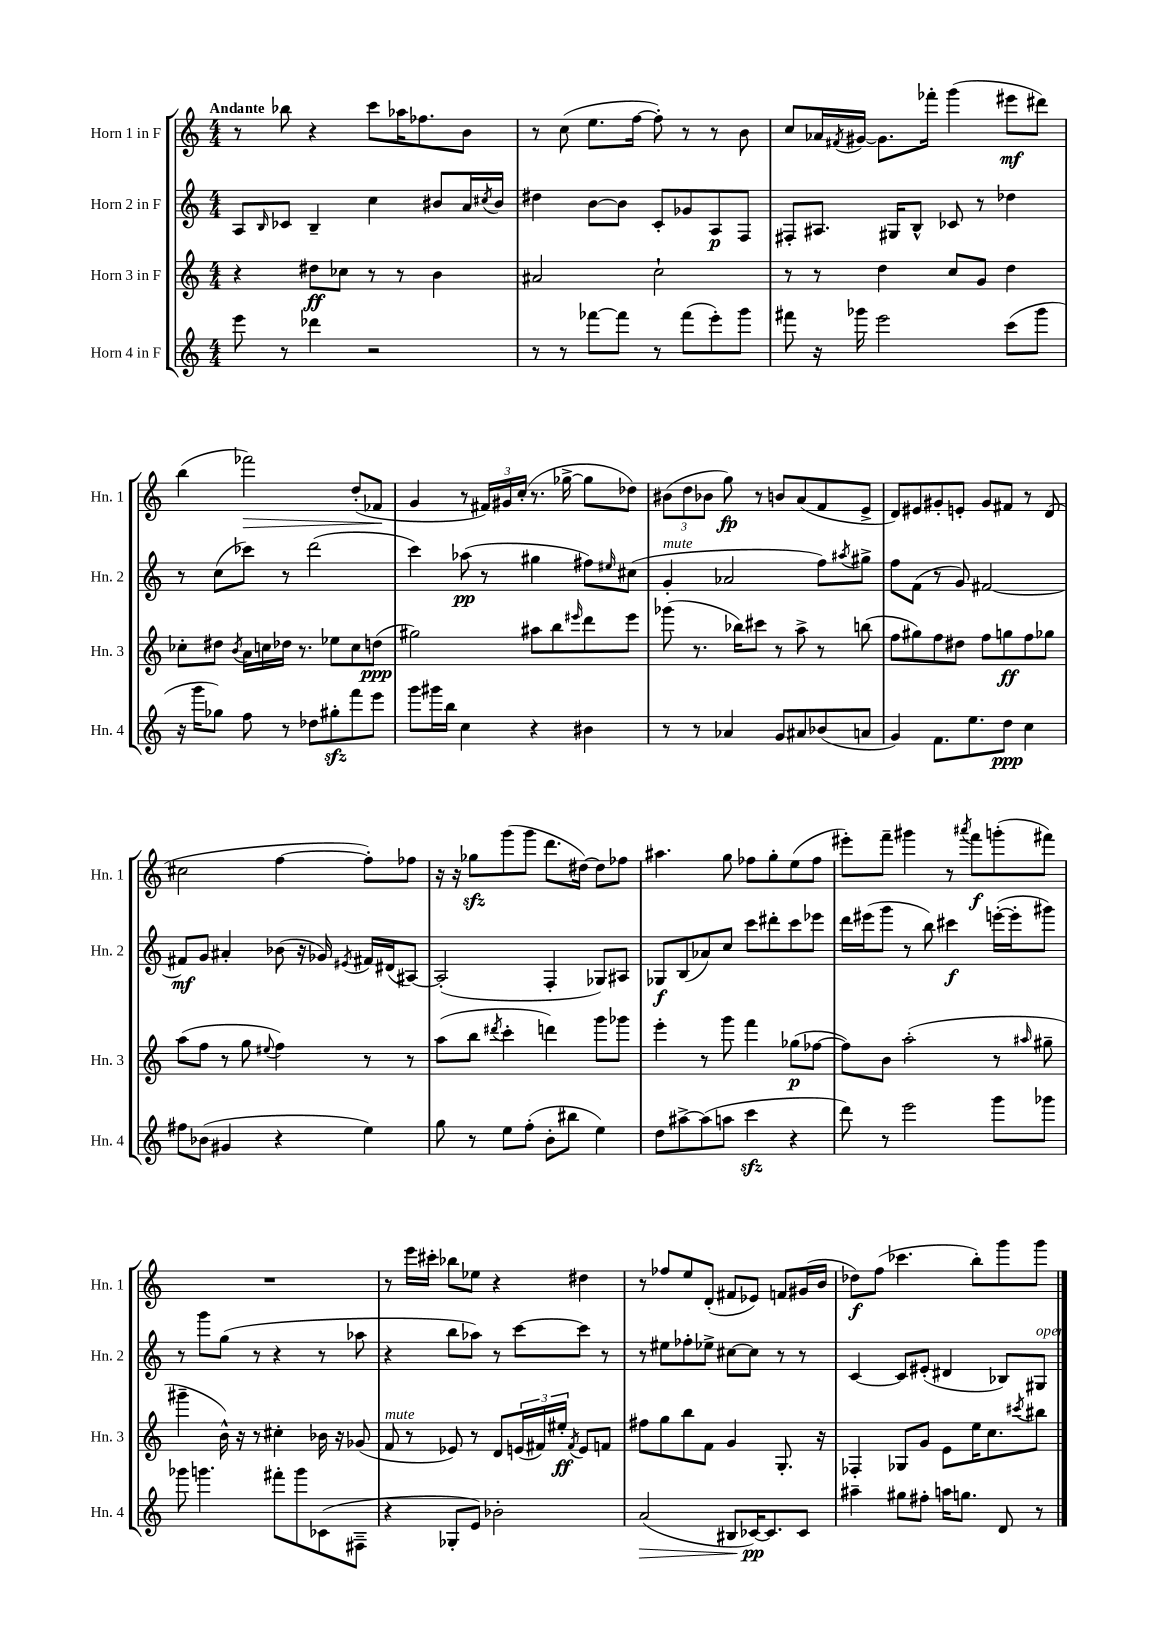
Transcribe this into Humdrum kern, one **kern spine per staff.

**kern	**kern	**kern	**kern
*staff4	*staff3	*staff2	*staff1
*clefG2	*clefG2	*clefG2	*clefG2
*k[]	*k[]	*k[]	*k[]
*M4/4	*M4/4	*M4/4	*M4/4
8eee\	4r	8A/L	8r
.	.	16qqB/	.
8r	.	8c-/J	8bb-\
4ddd-\	8dd#\L	4B~/	4r
.	8cc-\J	.	.
2r	8r	4cc\	8ccc\L
.	8r	.	16aa-\K
.	.	.	8.ff-\
.	4b\	8b#/L	.
.	.	16a/L	8b\J
.	.	8qcc#/	.
.	.	16b#/JJ	.
=	=	=	=
8r	2a#/	4dd#\	8r
8r	.	.	(8cc\
[8fff-\L	.	[8b\L	8.ee\L
8fff-\]J	.	8b\]J	.
.	.	.	[16ff\Jk
8r	2cc`\	8c'/L	8ff'\])
(8fff-\L	.	8g-/	8r
8eee'\)	.	8A/	8r
8ggg\J	.	8F/J	8b\
=	=	=	=
8fff#\	8r	8F#'/L	8cc/L
16r	8r	8.A#/J	16a-/L
.	.	.	8qf#/
16ggg-\	.	.	[16g#/JJ
2eee\	4dd\	.	8.g#\]L
.	.	16G#/LK	.
.	.	8B^^/J	.
.	.	.	16fff-'\Jk
.	8cc/L	8c-/	(4ggg\
.	8g/J	8r	.
(8ccc\L	4dd\	4dd-\	8eee#\L
8ggg-\J	.	.	8ddd#\J)
=	=	=	=
16r	8cc-'\L	8r	(4bb\
16ggg\LK	.	.	.
8gg-\J)	8dd#\J	(8cc\L	.
.	8qb/	.	.
8ff\	16a\LL	8ccc-\J)	2fff-\)
.	16cc\	.	.
8r	16dd-\JJ	8r	.
.	8.r	.	.
8dd-\L	.	(2ddd\	.
8gg#'\	8ee-\L	.	.
8fff\	8cc\	.	(8dd'/L
8eee\J	(8dd\J	.	8f-/J
=	=	=	=
8ggg\L	2gg#\)	4ccc\)	4g/
16ggg#\L	.	.	.
16bb\JJ	.	.	.
4cc\	.	(8aa-\	8r
.	.	8r	24f#/LL)
.	.	.	24g#/
.	.	.	(24cc'/JJ
4r	8aa#\L	4gg#\	8.r
.	8bb\	.	.
.	.	.	[16gg-^\
.	16qqeee#/	.	.
4b#\	8ddd\	8ff#\L)	8gg-\]L
.	.	16qqee#/	.
.	8eee#\J	(8cc#\J	8dd-\J)
=	=	=	=
8r	(8ggg-\	4g'/	(12b#\L
.	.	.	12dd\
8r	8.r	.	.
.	.	.	12b-\J
4a-/	.	2a-/	8gg\)
.	16bb-\LK)	.	.
.	8ccc#\J	.	8r
8g/L	8r	.	8b/L
8a#/	8aa^\	.	(8a/
(8b-/	8r	8ff\L)	8f/
.	.	8qaa#/	.
8a/J	(8bb\	8gg#^\J	8e^/J
=	=	=	=
4g/)	8ff\L	8ff\L	8d/L)
.	8gg#\)	(8f\J	8e#/
8.f\L	8ff\	8r	8g#'/
.	8dd#\J	8g/)	8e'/J
8.ee\	.	.	.
.	8ff\L	[2f#/	8g#/L
8dd\J	8gg\	.	8f#/J
4cc\	8ff\	.	8r
.	8gg-\J	.	(8d/
=	=	=	=
8ff#\L	(8aa\L	8f#/]L	2cc#\
(8b-\J	8ff\J	8g/J	.
4g#/	8r	4a#'/	.
.	8gg\	.	.
.	8qqee#/	.	.
4r	4ff\)	(8b-\	[4ff\
.	.	16r	.
.	.	16g-/)	.
.	.	8qe#/	.
4ee\)	8r	16f#/LL	8ff'\]L)
.	.	(16d#/J	.
.	8r	[8A#/J)	8ff-\J
=	=	=	=
8gg\	(8aa\L	(2A#'/]	16r
.	.	.	16r
8r	8bb\J	.	8gg-\L
.	8qddd#/	.	.
8ee\L	4ccc'\	.	(8ggg\
(8ff'\J	.	.	8ggg\J
8b'\L	4ddd\)	4F'/	8.ddd\L
8bb#\J	.	.	.
.	.	.	[16dd#\Jk)
4ee\)	8ggg\L	8G-/L)	8dd#\]L
.	8ggg-\J	8A#/J	8ff-\J
=	=	=	=
8dd\L	4eee'\	8G-/L	4.aa#\
[8aa#^\	.	(8B/	.
(8aa#\]	8r	8a-/)	.
8aa\J	8ggg\	8cc/J	8gg\
4ccc\	4fff\	8ccc\L	8ff-\L
.	.	8ddd#'\	8gg'\
4r	(8gg-\L	8ccc\	(8ee\
.	[8ff-\J	8eee-\J	8ff-\J
=	=	=	=
8ddd\)	8ff-\]L)	16ddd\LL	8eee#'\L)
.	.	(16eee#\J	.
8r	8b\J	8ggg\J	8fff~\J
2eee\	(2aa'\	8r	4ggg#\
.	.	8bb\)	.
.	.	4ccc#\	8r
.	.	.	8qaaa#/
.	.	.	8fff\L
8ggg\L	8r	([16eee'\LL	(8ggg'\
.	.	16eee'\]J	.
.	16qqaa#/	.	.
8ggg-\J	8gg#~\	8ggg#\J)	8fff#\J)
=	=	=	=
8ggg-\	4ggg#~\	8r	1r
4.ggg\	.	8ggg\L	.
.	16b^^\)	(8gg\J	.
.	16r	.	.
.	8r	8r	.
8fff#'\L	4cc#'\	4r	.
8ggg\	.	.	.
(8c-\	16b-\	8r	.
.	16r	.	.
8F#~\J	(8g-/	8aa-\	.
=	=	=	=
4r	8f/	4r	8r
.	8r	.	16eee\LL
.	.	.	16ccc#'\JJ
8G-'/L	8e-/)	8bb\L	8bb-\L
8e/J)	8r	8aa-\J)	8ee-\J
2b-'\	8d/L	8r	4r
.	(24e/L	[8ccc\L	.
.	24f#/)	.	.
.	24ee#'/JJ	.	.
.	8qf#/	.	.
.	8e/L	8ccc\]J	4dd#\
.	8f/J	8r	.
=	=	=	=
(2a/	8ff#\L	8r	8r
.	8gg\	8ee#\L	8ff-/L
.	8bb\	8ff-'\	8ee/
.	8f\J	8ee-^\J	(8d'/J
8B#/L	4g/	[8cc#\L	8f#/L
[16c-/K)	.	8cc#\]J	8e-/J)
8.c-/]	.	.	.
.	8.G'/	8r	8f/L
8c-/J	.	8r	(16g#/L
.	16r	.	16b/JJ
=	=	=	=
4aa#~\	4F-'/	[4c/	8dd-\L)
.	.	.	(8ff\J
8gg#\L	8G-/L	8c/]L	4.ccc-\
8ff#'\J	8g/J	(8e#'/J	.
16aa\LK	8e\L	4d#/	.
8.gg\J	.	.	.
.	16ee\K	.	8bb'\L)
.	8.cc\	.	.
8d/	.	8B-/L)	8ggg\
.	8qccc#/	.	.
8r	8bb#\J	8G#/J	8ggg\J
==	==	==	==
*-	*-	*-	*-
